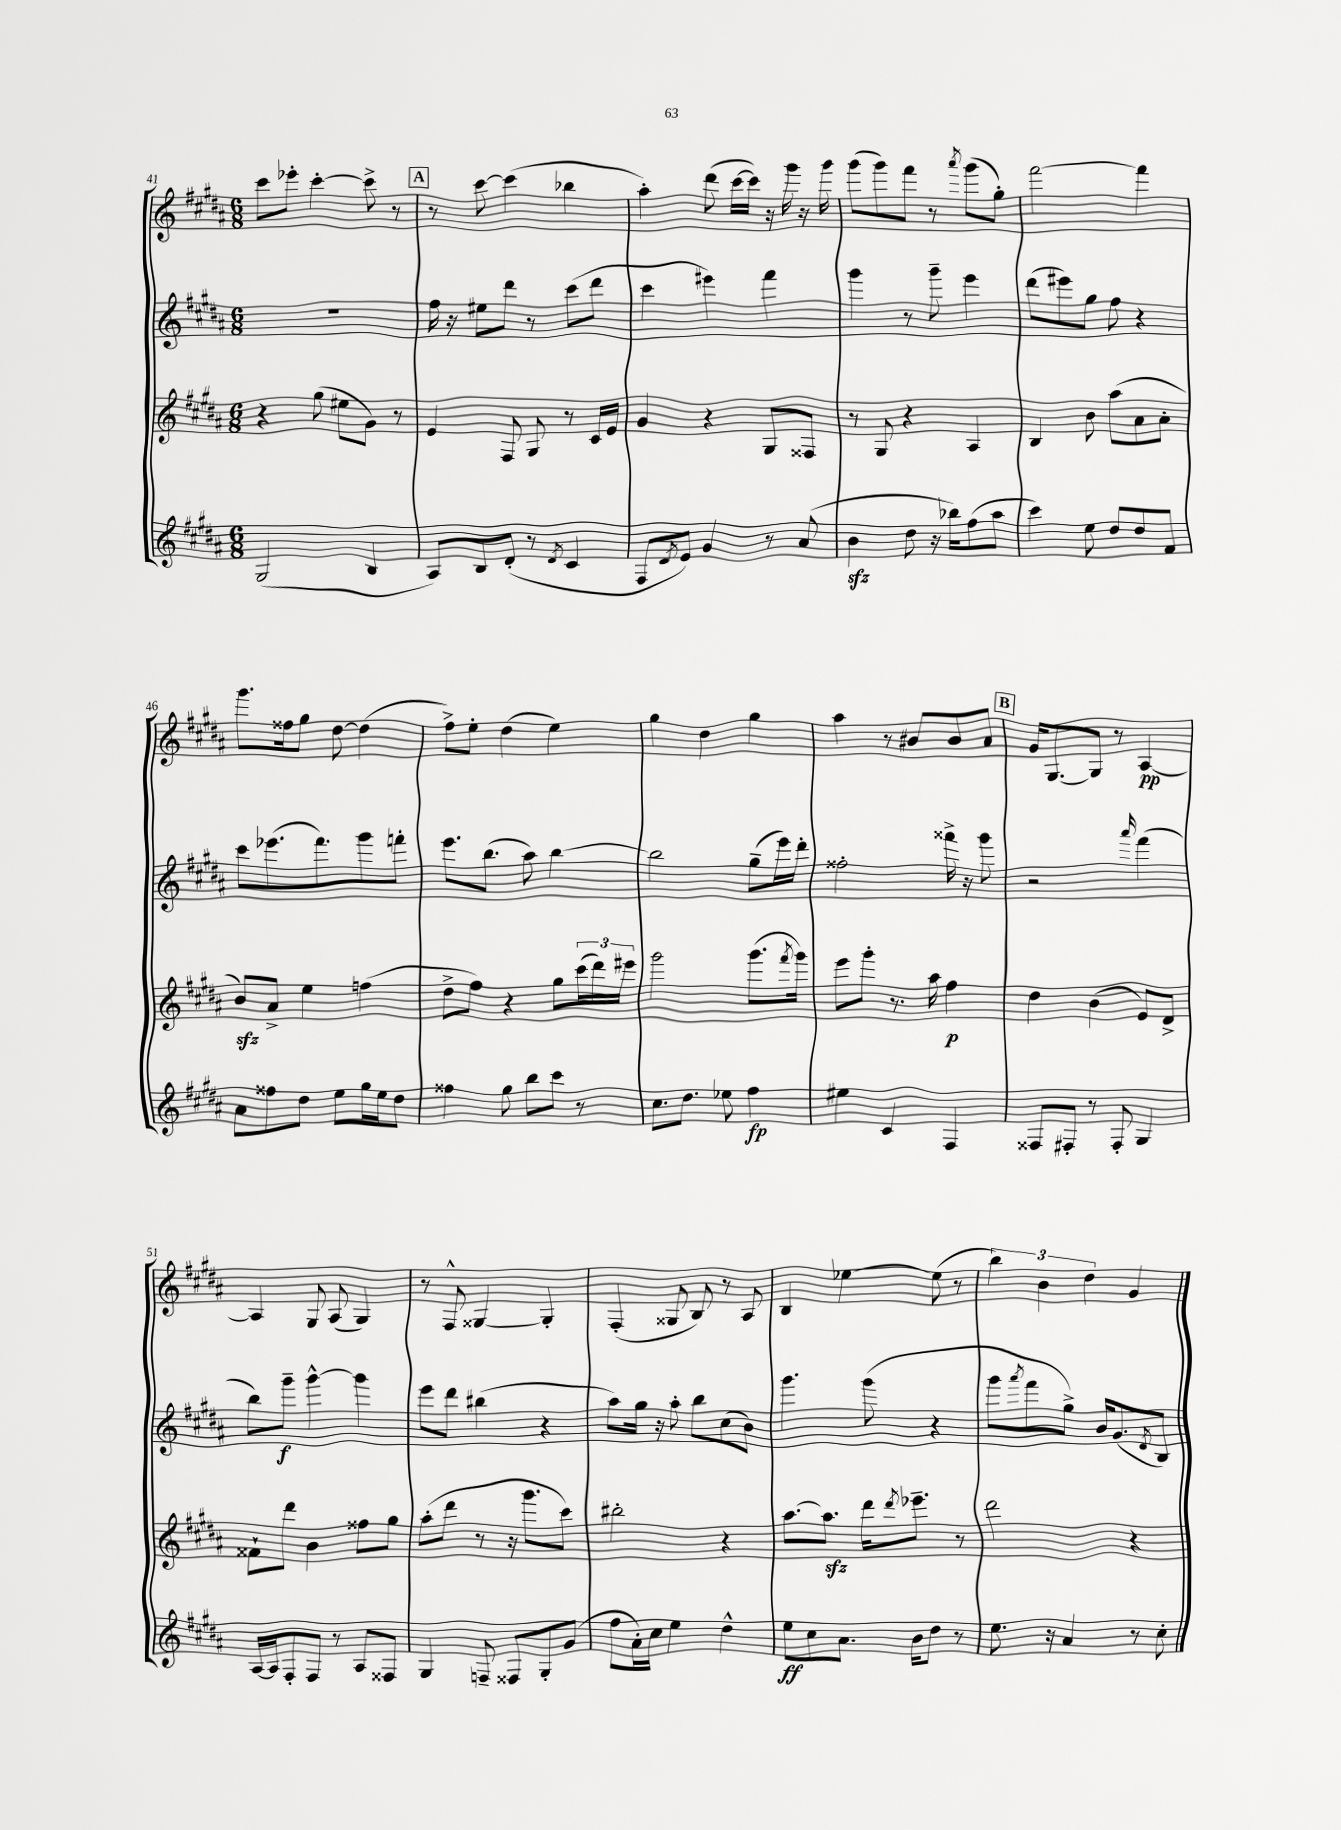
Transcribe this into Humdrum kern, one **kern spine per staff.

**kern	**kern	**kern	**kern
*staff4	*staff3	*staff2	*staff1
*clefG2	*clefG2	*clefG2	*clefG2
*k[f#c#g#d#a#]	*k[f#c#g#d#a#]	*k[f#c#g#d#a#]	*k[f#c#g#d#a#]
*M6/8	*M6/8	*M6/8	*M6/8
(2G#/	4r	2.r	8ccc#\L
.	.	.	8eee-'\J
.	(8gg#\	.	[4ccc#'\
.	8ee#\L	.	.
4B/	8g#\J)	.	8ccc#^\]
.	8r	.	8r
=	=	=	=
8A#/L)	4e/	16ff#\	8r
.	.	16r	.
8B/	.	8ee#\L	[8ccc#\
(8d#'/J	8F#/	8ddd#\J	(4ccc#\]
8r	8G#/	8r	.
8qd#/	.	.	.
4c#/	8r	(8ccc#\L	4bb-\
.	16c#/LL	8ddd#\J	.
.	16e/JJ	.	.
=	=	=	=
8F#/L	4g#/	4ccc#\	4aa#'\)
8qd#/	.	.	.
8e/J)	.	.	.
4g#/	4r	4eee#\)	(8ddd#\
.	.	.	[16ccc#\LL
.	.	.	16ccc#\]JJ)
8r	8G#/L	4fff#\	16r
.	.	.	16ggg#\
(8a#/	8F##/J	.	16r
.	.	.	16ggg#\
=	=	=	=
4b\	8r	4ggg#\	(8ggg#\L
.	8G#/	.	8ggg#\)
8dd#\	4r	8r	8fff#\J
16r	.	8ggg#~\	8r
16bb-\LK)	.	.	.
.	.	.	8qaaa#/
(8ff#\	4A#/	4eee\	(8ggg#\L
8aa#\J	.	.	8gg#'\J)
=	=	=	=
4ccc#\)	4B/	(8ddd#\L	[2fff#\
.	.	8eee#\)	.
8ee\	8b\	8gg#\J	.
8dd#/L	(8aa#\L	8ff#\	.
8dd#/	8a#\	4r	4fff#\]
8f#/J	8a#'\J	.	.
=	=	=	=
8a#\L	8b/L)	8ccc#\L	8.ggg#\L
8ff##\	8a#^/J	(8.eee-\	.
.	.	.	16ff##\k
8dd#\J	4ee\	.	8gg#\J
.	.	8.fff#\)	.
8ee\L	.	.	[8dd#\
16gg#\L	(4ff\	8ggg#\	(4dd#\]
16ee\J	.	.	.
8dd#\J	.	8fff'\J	.
=	=	=	=
4ff##\	8dd#^\L	8.eee\L	8ff#^\L)
.	8ff#\J)	.	8ee'\J
.	.	(8.bb\J	.
8gg#\	4r	.	(4dd#\
8bb\L	.	8aa#\)	.
8ccc#\J	8gg#\L	[4bb\	4ee\)
8r	(24ccc#\L	.	.
.	24ddd#\)	.	.
.	24eee#\JJ	.	.
=	=	=	=
8.cc#\L	2ggg#\	2bb\]	4gg#\
8.dd#\J	.	.	.
.	.	.	4dd#\
8ee-\	.	.	.
4ff#\	(8.ggg#\L	(8gg#~\L	4gg#\
.	.	16eee\L)	.
.	8qfff#/	.	.
.	16ggg#\Jk)	16ddd#'\JJ	.
=	=	=	=
4ee#\	8eee\L	2ff##'\	4aa#\
.	8ggg#'\J	.	.
4c#/	8.r	.	8r
.	.	.	8b#/L
.	16aa#\	.	.
4F#/	4ff#\	16fff##^\	8b#/
.	.	16r	.
.	.	8ggg#\	8a#/J
=	=	=	=
8F##/L	4dd#\	2r	16g#/LK
.	.	.	[8.G#/
8F#'/J	.	.	.
8r	(4b\	.	8G#/]J
8F#'/	.	.	8r
.	.	16qqaaa#/	.
4G#/	8e/L)	(4fff#\	[4A#/
.	8d#^/J	.	.
=	=	=	=
[16A#/LL	8f##`\L	8bb\L)	4A#/]
16A#/]J	.	.	.
8F#'/	8ddd#\J	8ggg#~\J	.
8F#/J	4b\	[4ggg#^^\	8G#/
8r	.	.	(8A#/
8A#/L	8ff##\L	4ggg#\]	4G#/)
8F##/J	8gg#\J	.	.
=	=	=	=
4G#/	(8aa#'\L	8eee\L	8r
.	8ddd#\J	8ddd#\J	8F#^^/
8F~/	8r	(4bb#\	[4G##/
8F##/L	16r	.	.
.	8.ggg#\L	.	.
8G#'/	.	4r	4G##'/]
(8g#/J	8ccc#\J)	.	.
=	=	=	=
8ff#\L	2bb#'\	8aa#\L)	(4F#'/
16a#'\L)	.	16gg#\Jk	.
16cc#\JJ	.	16r	.
4ee\	.	8aa#'\	8G##/
.	.	8bb\L	8B/)
4dd#^^\	4r	(8cc#\	8r
.	.	8b\J)	8A#/
=	=	=	=
8ee\L	[8.aa#\L	4.ggg#\	4B/
8cc#\	.	.	.
.	8.aa#\]J	.	.
8.a#\J	.	.	[4ee-\
.	16ddd#\LK	(8ggg#\	.
.	8qddd#/	.	.
16b\LK	8.eee-~\J	.	.
8dd#\J	.	4r	(8ee-\]
8r	8r	.	8r
=	=	=	=
8.ee\	2ddd#\	8ggg#\L	6bb\)
.	.	8qaaa#/	.
.	.	8fff#\	.
.	.	.	6b\
16r	.	.	.
4a#/	.	8gg#^\J)	.
.	.	.	6dd#\
.	.	16b/LK	.
.	.	(8.g#/	.
8r	4r	.	4g#/
.	.	8qd#/	.
8cc#'\	.	8B/J)	.
==	==	==	==
*-	*-	*-	*-
